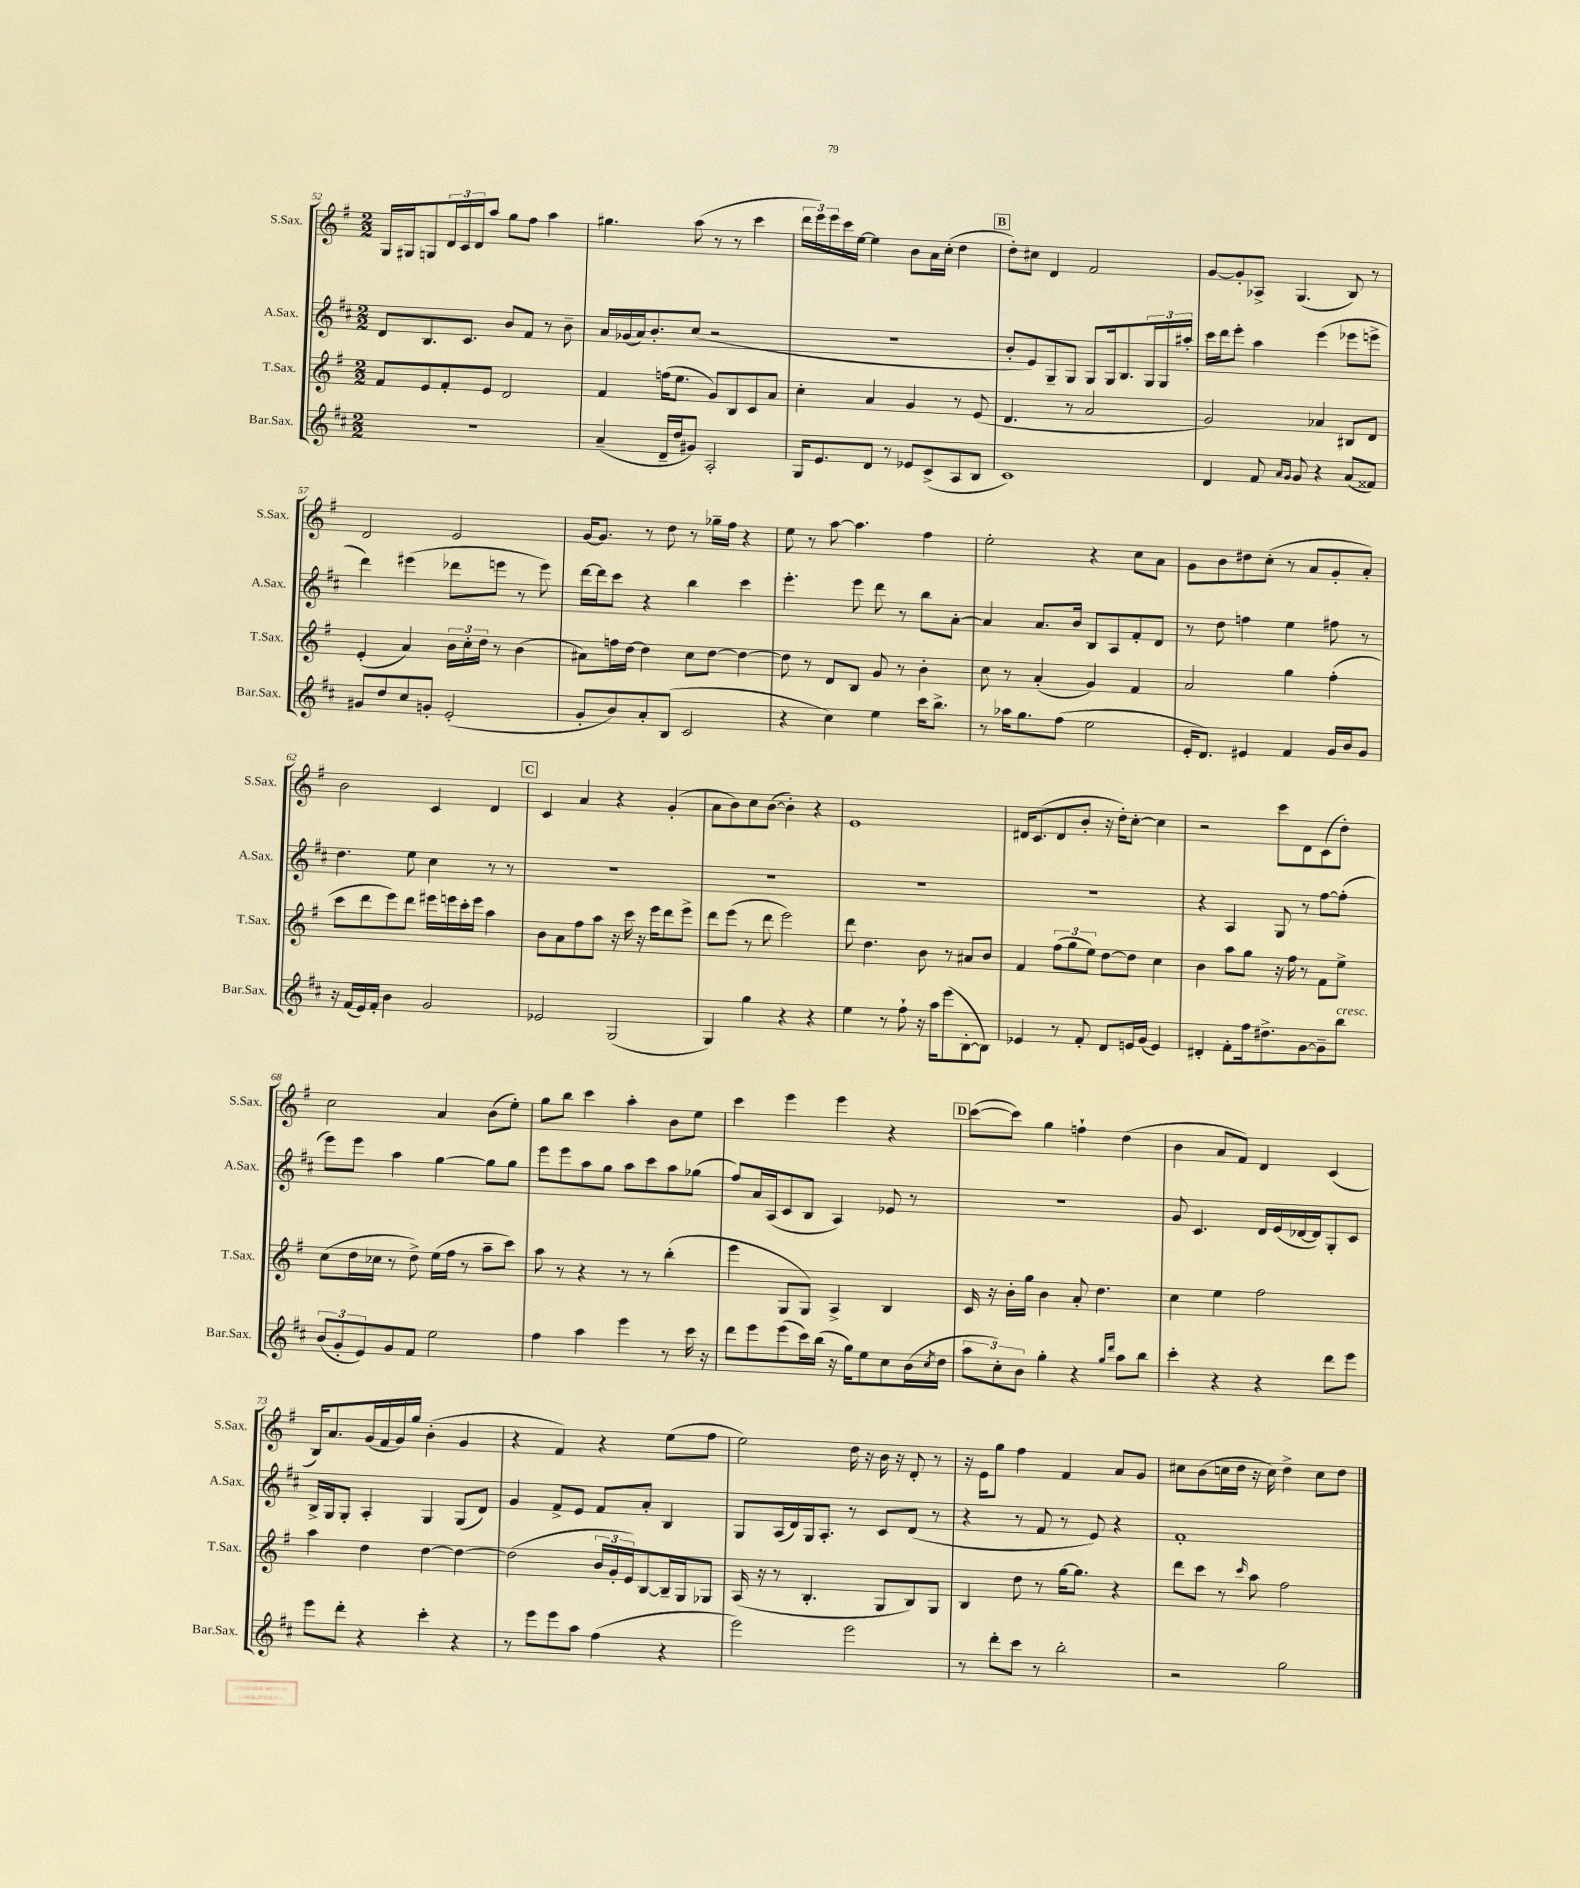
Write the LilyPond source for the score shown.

<<
\new StaffGroup <<
\new Staff = "s0" \with { instrumentName = "S.Sax." shortInstrumentName = "S.Sax." } {
    \clef treble \key g \major \numericTimeSignature \time 2/2
    g16 gis16 g8 \tuplet 3/2 { d'16 c'16 d'16 } a''8 g''8 fis''8 a''4 |
    gis''4. a''8( r8 r8 c'''4 |
    \tuplet 3/2 { d'''16 e'''16) e'''16 } c'''16 e''16~ e''4 b'8 a'16 c''16-.( d''4 |
    \mark \markup { \box "B" } d''8-.) cis''8 d'4 fis'2 |
    g'8~ g'8-. aes8-> g4.( b8) r8 |
    d'2 e'2 |
    g'16~ g'8. r8 d''8 r8 ges''16-- fis''16 r4 |
    e''8 r8 a''8~ a''4. fis''4 |
    e''2-. r4 c''8 a'8 |
    g'8 b'8 dis''8 c''8-.( r8 a'8 g'8-. a'8-.) |
    b'2 c'4 d'4 |
    \mark \markup { \box "C" } c'4 a'4 r4 g'4-.( |
    a'8 b'8) c''8 b'8~( b'4-.) r4 |
    e'1 |
    dis'16 c'8.( dis'8 b'8-. r16 d''16-.) c''8~-. c''4 |
    r2 c'''8 d'8 c'8( d''8-.) |
    c''2 a'4 b'8( e''8-.) |
    g''8 b''8 c'''4 a''4-. b'8 e''8 |
    c'''4 e'''4 e'''4 r4 |
    \mark \markup { \box "D" } c'''8~( c'''8) g''4 f''4-! d''4( |
    b'4 a'8 fis'8) d'4 c'4( |
    b16) a'8. g'16( fis'16 g'16) g''16 b'4-.( g'4 |
    r4 fis'4) r4 e''8( fis''8 |
    e''2) d''16 r16 b'16 r16 d'8-. r8 |
    r16 e'16 g''8 fis''4 fis'4 a'8 g'8 |
    cis''8 b'8( c''16 d''16 r16 c''16) d''4-> c''8 d''8 \bar "|." |
}
\new Staff = "s1" \with { instrumentName = "A.Sax." shortInstrumentName = "A.Sax." } {
    \clef treble \key d \major \numericTimeSignature \time 2/2
    d'8 b8. cis'8. b'8 fis'8 r8 b'8-- |
    a'16 ges'16( a'16) b'8.-. cis''8( r2 |
    r1 |
    \mark \markup { \box "B" } b'8-. e'8) g8-- g8 g8 g16 b8. \tuplet 3/2 { g16 g16 ais''16-. } |
    cis'''16 d'''16 e'''8-. a''4 e'''4( ees'''8 e'''8-> |
    d'''4) eis'''4( des'''8 e'''8 r8 e'''8) |
    d'''16~ d'''16 cis'''8 r4 b''4 cis'''4 |
    e'''4.-. e'''8 d'''8 r8 b''8 a'8~-. |
    a'4 a'8. b'16 b8 a8 fis'8-. d'8 |
    r8 d''8 f''4 e''4 fis''8 r8 |
    d''4. e''8 cis''4 r8 r8 |
    \mark \markup { \box "C" } R1 |
    R1 |
    R1 |
    R1 |
    r4 a4 g8 r8 fis''8~ fis''8-.( |
    e'''8) e'''8 a''4 g''4~ g''8 g''8 |
    e'''8 e'''8 a''8 g''8 a''8 cis'''8 a''8 ges''8( |
    fis''8) a'16 a16( cis'8 b8 a4) ees'8 r8 |
    \mark \markup { \box "D" } R1 |
    g'8 cis'4. d'16 e'16( des'16~ des'16) g8-. cis'8 |
    b16-> g16 g8-. a4-. g4 g8( d'8) |
    g'4 fis'8-> e'8 fis'8 a'8-. b4 |
    g8 a16( d'16) g16 a8.-. r8 cis'8 d'8( r8 |
    r4 r8 fis'8 r8 e'8) r4 |
    fis'1-. \bar "|." |
}
\new Staff = "s2" \with { instrumentName = "T.Sax." shortInstrumentName = "T.Sax." } {
    \clef treble \key g \major \numericTimeSignature \time 2/2
    fis'8 e'8 fis'8-. e'8 d'2 |
    fis'4 f''16( e''8. g'8) b8 c'8 a'8 |
    c''4-. a'4 g'4 r8 e'8( |
    \mark \markup { \box "B" } d'4. r8 a'2 |
    g'2) aes'4 bis8 d'8 |
    e'4-.( a'4) \tuplet 3/2 { b'16 c''16-. d''16 } r8 b'4( |
    ais'8) f''16 d''16~ d''4 c''8 d''8~ d''4~ |
    d''8 r8 d'8 b8 g'8 r8 b'4-. |
    c''8 r8 a'4-.( g'4) fis'4 |
    a'2 g''4 fis''4-.( |
    c'''8 d'''8 e'''8) d'''8 eis'''16 e'''16 c'''16-. e'''16 a''4 |
    \mark \markup { \box "C" } b'8 a'8 fis''8 a''8 r16 c'''16 r16 e'''16 d'''8 e'''8-> |
    d'''8 e'''8( r8 d'''8 e'''2) |
    d'''8 d''4. b'8 r8 ais'8 b'8 |
    fis'4 \tuplet 3/2 { fis''8( g''8 e''8) } d''8~ d''8 c''4 |
    b'4 a''8 g''8 r16 fis''16 r8 fis'8 e''8-> |
    c''8( d''16 ces''16 r8 d''8->) e''16( fis''16 r8 a''8-- c'''8) |
    a''8 r8 r4 r8 r8 b''4-.( |
    e'''4 g8 g8) a4-> b4 |
    \mark \markup { \box "D" } c'16 r16 b'16-. g''16 b'4 a'8-. d''4. |
    c''4 e''4 fis''2 |
    a''4 d''4 d''4~ d''4~ |
    d''2( \tuplet 3/2 { b'16 g'16-. e'16) } b8~ b16-- g16 ges8 |
    a16( r16 r8 b4.-. g8 b8) g8 |
    b4 d''8 r8 g''16~ g''8. r4 |
    d'''8 c'''8 r8 \grace { c'''16 } a''8 fis''2 \bar "|." |
}
\new Staff = "s3" \with { instrumentName = "Bar.Sax." shortInstrumentName = "Bar.Sax." } {
    \clef treble \key d \major \numericTimeSignature \time 2/2
    R1 |
    a'4--( d'16-- d''16 gis'8) a2-. |
    g16 e'8. d'8 r8 ees'8 cis'8->( a8 b8 |
    \mark \markup { \box "B" } cis'1) |
    d'4 fis'8 \grace { a'16 g'16 } g'8 r4 a'8( fisis'8) |
    gis'8 d''8 cis''8 g'8-. e'2-.( |
    g'8-. b'8) a'8-. b8( cis'2 |
    r4 cis''4) e''4 cis'''16 b''8.-> |
    r8 aes''16 g''8. fis''8( e''2 |
    e'16-. d'8.) eis'4 fis'4 g'16 b'16 g'8 |
    r16 fis'16( e'16) fis'16-. b'4 g'2 |
    \mark \markup { \box "C" } ees'2 g2( |
    g4) g''4 r4 r4 |
    e''4 r8 fis''8-! r16 a''16 e'''8( b8~-. b8) |
    ees'4 r8 fis'8-. d'8 e'16 g'16( e'4) |
    dis'4-. fis'8-. fis''16 dis''8.-> g'8~ g'8-- b''8^\markup { \italic "cresc." } |
    \tuplet 3/2 { b'8( g'8-. e'8) } g'8 fis'8 e''2 |
    fis''4 a''4 e'''4 r8 cis'''16 r16 |
    d'''8 e'''8 e'''8( cis'''16) b''16( r16 g''16) e''8 cis''8 b'16( \acciaccatura { cis''8 } d''16 |
    \mark \markup { \box "D" } \tuplet 3/2 { a''8 cis''8-.) b'8 } g''4-. r4 \grace { g''16 d'''16 } a''8 b''8 |
    cis'''4-. r4 r4 d'''8 e'''8 |
    e'''8 d'''8-. r4 cis'''4-. r4 |
    r8 e'''8 e'''8 a''8 fis''4( r4 |
    e'''2) e'''2 |
    r8 d'''8-. cis'''8 r8 b''2-. |
    r2 g''2 \bar "|." |
}
>>
>>
\layout { \context { \Score currentBarNumber = #52 } }
